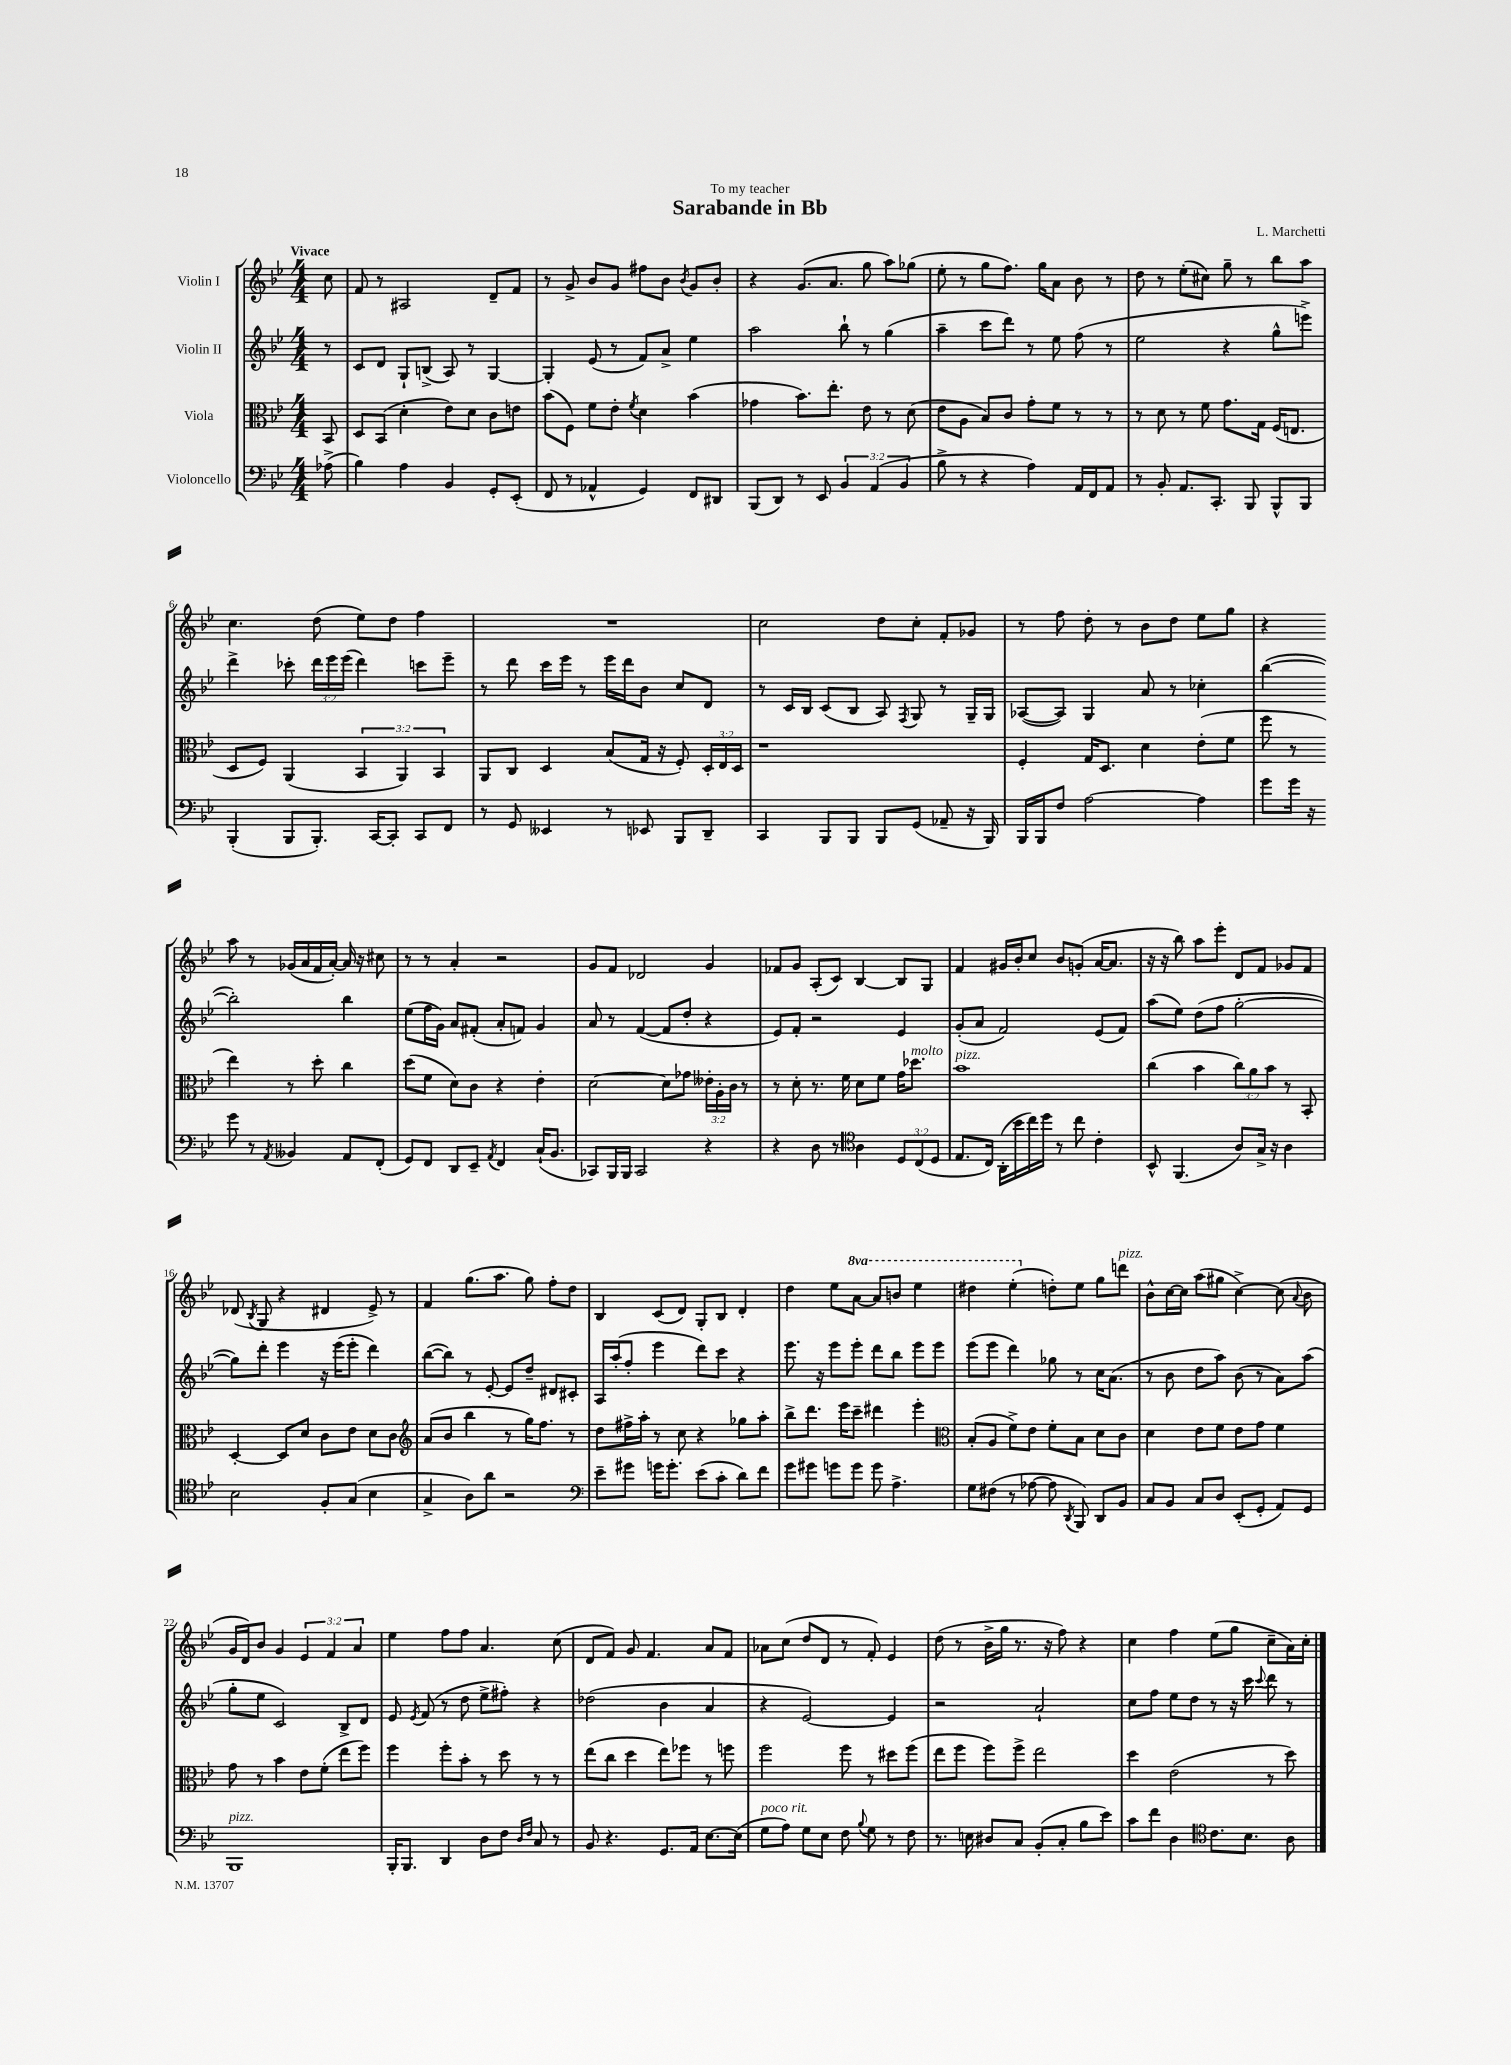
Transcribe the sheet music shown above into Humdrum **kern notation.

**kern	**kern	**kern	**kern
*staff4	*staff3	*staff2	*staff1
*clefF4	*clefC3	*clefG2	*clefG2
*k[b-e-]	*k[b-e-]	*k[b-e-]	*k[b-e-]
*M4/4	*M4/4	*M4/4	*M4/4
(8A-^	8BB-	8r	8cc
=	=	=	=
4B-)	8D	8c	8f
.	(8BB-	8d	8r
4A	4d'	8G`	2A#
.	.	(8B^	.
4BB-	8e-)	8A)	.
.	8d	8r	.
8GG'	8c	[4G	8d~
(8EE-'	8e	.	8f
=	=	=	=
8FF	(8b-	4G']	8r
8r	8F)	.	8g^
4AA-^^	8f	(8e-	8b-
.	8e-'	8r	8g
.	8qf	.	.
4GG)	4d	8f)	8ff#
.	.	8a^	8b-
.	.	.	8qb-
8FF	(4b-	4ee-	8g
8DD#	.	.	8b-'
=	=	=	=
(8BBB-	4g-	2aa	4r
8DD)	.	.	.
8r	8.b-)	.	(8.g
8EE-	.	.	.
.	8.ee-'	.	8.a
6BB-	.	8bb-`	.
.	8e-	8r	8gg
(6AA	.	.	.
.	8r	(4gg	8aa)
6BB-	.	.	.
.	(8d	.	(8gg-
=	=	=	=
8B-^	8e-	4aa~	8ee-'
8r	8A	.	8r
4r	8B-)	8ccc	8gg
.	8c	8ddd)	8.ff)
4A)	8g'	8r	.
.	.	.	16gg
.	8f	8ee-	8a
16AA	8r	(8ff	8b-
16FF	.	.	.
8AA	8r	8r	8r
=	=	=	=
8r	8r	2ee-	8dd
8BB-'	8d	.	8r
8.AA	8r	.	(8ee-'
.	8f	.	8cc#)
8.CC'	.	.	.
.	8.g	4r	8gg~
8BBB-	.	.	8r
.	16G	.	.
8BBB-^^	(16F	8gg^^	8bb-
.	8.E	.	.
8BBB-	.	8eee^)	8aa
=	=	=	=
(4BBB-'	8D	4ddd^	4.cc
.	8F)	.	.
8BBB-	(4AA	8ccc-'	.
8.BBB-')	.	24ddd	(8dd
.	.	24eee-	.
.	.	(24eee-	.
.	6BB-	4ddd)	8ee-)
[16CC	.	.	.
8CC']	.	.	8dd
.	6AA)	.	.
8CC	.	8ccc	4ff
.	6BB-	.	.
8FF	.	8eee-~	.
=	=	=	=
8r	8AA	8r	1r
8GG	8C	8ddd	.
4EE--	4D	16ccc	.
.	.	16eee-	.
.	.	8r	.
8r	(8B-	16eee-	.
.	.	16ddd	.
8EE-	16G	8b-	.
.	16r	.	.
8BBB-	8F')	8cc	.
8DD~	24D'	8d	.
.	24E-	.	.
.	24D	.	.
=	=	=	=
4CC	1r	8r	2cc
.	.	16c	.
.	.	16B-	.
8BBB-	.	(8c	.
8BBB-	.	8B-	.
8BBB-	.	8A)	8dd
.	.	8qF	.
(8GG	.	8G	8cc'
8AA-~	.	8r	8f'
16r	.	16G~	8g-
16BBB-)	.	16G	.
=	=	=	=
16BBB-	4F'	([8A-	8r
16BBB-	.	.	.
8F	.	8A-])	8ff
[2A	16G	4G	8dd'
.	8.D	.	.
.	.	.	8r
.	4d	8a	8b-
.	.	8r	8dd
4A]	(8e-'	4cc-'	8ee-
.	8f	.	8gg
=	=	=	=
8g	8ff	([4bb-	4r
16g	8r	.	.
16r	.	.	.
8g	4ee-)	2bb-'])	8aa
8r	.	.	8r
8qAA	.	.	.
4BB--	8r	.	(16g-
.	.	.	16a
.	8dd'	.	16f
.	.	.	[16a')
8AA	4cc	4bb-	16a]
.	.	.	16r
(8FF'	.	.	8cc#
=	=	=	=
8GG)	(8dd	(8ee-	8r
8FF	8f	16ff	8r
.	.	16g)	.
8DD	8d)	8a	4a'
8EE-~	8c	(8f#'	.
8qAA	.	.	.
4FF	4r	8a'	2r
.	.	8f)	.
(16C`	4e-'	4g	.
8.BB-	.	.	.
=	=	=	=
8CC-)	[2d	8a	8g
16BBB-	.	8r	8f
16BBB-	.	.	.
2CC-	.	([4f	2d-
.	8d]	8f]	.
.	8g-	8dd'	.
4r	24e--'	4r	4g
.	24A'	.	.
.	24c	.	.
.	8r	.	.
=	=	=	=
4r	8r	8e-)	8f-
.	8d'	8f'	8g
8D	8.r	2r	(8A'
8r	.	.	8c)
.	16f	.	.
*clefC4	*	*	*
4A	8d	.	[4B-
.	8f	.	.
12D	16g	4e-	8B-]
.	8.dd-	.	.
(12C	.	.	.
.	.	.	8G
12D	.	.	.
=	=	=	=
8.E-	1b-	(8g'	4f
.	.	8a	.
16C)	.	.	.
(16AA'	.	2f)	16g#
16b-	.	.	16b-'
16cc)	.	.	8cc
16dd	.	.	.
8r	.	.	8b-
8cc	.	.	(8g'
4c'	.	(8e-	[16a
.	.	.	8.a]
.	.	8f)	.
=	=	=	=
8BB-^^	(4cc	(8aa	16r
.	.	.	16r
(4.FF	.	8ee-)	8bb-)
.	4b-	(8dd	8aa
.	.	8ff	8eee-'
8A)	12cc)	[2gg'	8d
.	12a	.	.
16G^	.	.	8f
.	12b-	.	.
16r	.	.	.
4A	8r	.	8g-
.	8BB-'	.	8f
=	=	=	=
2B-	[4D'	8gg])	(8d-
.	.	.	8qB-
.	.	8ddd'	8G
.	8D]	4eee-	4r
.	8d	.	.
8F'	8c	16r	4d#
.	.	(16eee-	.
(8G	8e-	8eee-'	.
4B-	8d	4ddd)	8e-^)
.	8c	.	8r
=	=	=	=
*	*clefG2	*	*
4G^	(8a	([8bb-	4f
.	8b-	8bb-])	.
8A)	4bb-	8r	(8.gg
8a	.	[8e-'	.
.	.	.	8.aa
2r	8r	8e-]	.
.	16gg)	8dd~	8gg)
.	8.ff	.	.
.	.	8d#	8ff'
.	8r	8c#'	8dd
=	=	=	=
*clefF4	*	*	*
8e-~	8dd	16A	4B-
.	.	(16aa'	.
8g#	16ff#^	8ff'	.
.	16aa'	.	.
16g	8r	4eee-	(8c
8.g'	.	.	.
.	8cc	.	8d)
(8e-	4r	8ddd)	8G'
8c'	.	8ccc	8B-
8d)	8gg-	4r	4d'
8f	8aa'	.	.
=	=	=	=
8g	8bb-^	8.eee-	4dd
8g#	8.ddd	.	.
.	.	16r	.
8g	.	8eee-	8ee-
.	16eee-	.	.
8g	8ccc~	8eee-'	[8aa
8g	4ddd#	8ddd	8aa]
4.A^	.	8bb-	8bb
.	4eee-'	8eee-	4eee-
.	.	8eee-	.
=	=	=	=
*	*clefC3	*	*
8G	(8B-'	(8eee-	4ddd#
(8F#	8A	8eee-	.
8r	8f^)	4ddd)	(4eee-'
[8A-	8e-	.	.
8A-]	8f'	8gg-	8dd')
8qDD	.	.	.
8BBB-)	8B-	8r	8ee-
8DD	8d	16cc	8gg
.	.	(8.a	.
8BB-	8c	.	8ddd
=	=	=	=
8C	4d	8r	8b-^^
8BB-	.	8b-	[16cc
.	.	.	16cc]
8C	8e-	8dd	(8aa
8D	8f	8aa)	8gg#
(8EE-'	8e-	(8b-	[4cc^)
8GG'	8g	8r	.
8AA)	4f	8a)	(8cc]
.	.	.	8qqa
8GG	.	(8aa	8b-
=	=	=	=
1BBB-	8g	8gg'	16g
.	.	.	16d)
.	8r	8ee-	8b-
.	4b-	2c)	4g
.	8e-	.	6e-
.	(8f'	.	.
.	.	.	6f
.	8ee-	8B-^	.
.	.	.	6a
.	8ff)	8d	.
=	=	=	=
16BBB-'	4ff	8e-	4ee-
8.BBB-	.	.	.
.	.	8qe-	.
.	.	(8f	.
4DD	8ff'	8r	8ff
.	8b-'	8dd	8ff
8D	8r	8ee-^	4.a
8F	8dd	8ff#')	.
16qqD	.	.	.
16qqF	.	.	.
8C	8r	4r	.
8r	8r	.	(8cc
=	=	=	=
8BB-	(8ee-	(2dd-	8d
4.r	8cc	.	8f)
.	4dd	.	8g
.	.	.	4.f
8.GG	8ee-)	4b-	.
.	8ff-	.	.
16AA	.	.	.
[8.E-	8r	4a	8a
.	8ff	.	8f
(16E-]	.	.	.
=	=	=	=
8G	2ff	4r	8a-
8A)	.	.	(8cc
8G	.	[2e-)	8dd
8E-	.	.	8d
8F	8ff	.	8r
8qqB-	.	.	.
8G	8r	.	8f')
8r	8dd#	4e-]	4e-
8F	(8ff	.	.
=	=	=	=
8.r	8ee-	2r	(8dd
.	8ff	.	8r
16E	.	.	.
8D#	8ff)	.	16b-^
.	.	.	16gg
8C	8ff^	.	8.r
(8BB-'	2ee-	2a`	.
.	.	.	16r
8C'	.	.	8ff)
8B-	.	.	4r
8e-)	.	.	.
=	=	=	=
8c	4dd	8cc	4cc
8f	.	8ff	.
4D	(2e-	8ee-	4ff
.	.	8dd	.
*clefC4	*	*	*
8.c	.	8r	(8ee-
.	.	16r	8gg
8.B-	.	16ccc	.
.	.	8qqccc	.
.	8r	8ddd	8cc~
8A	8dd)	8r	16a)
.	.	.	16cc'
==	==	==	==
*-	*-	*-	*-
